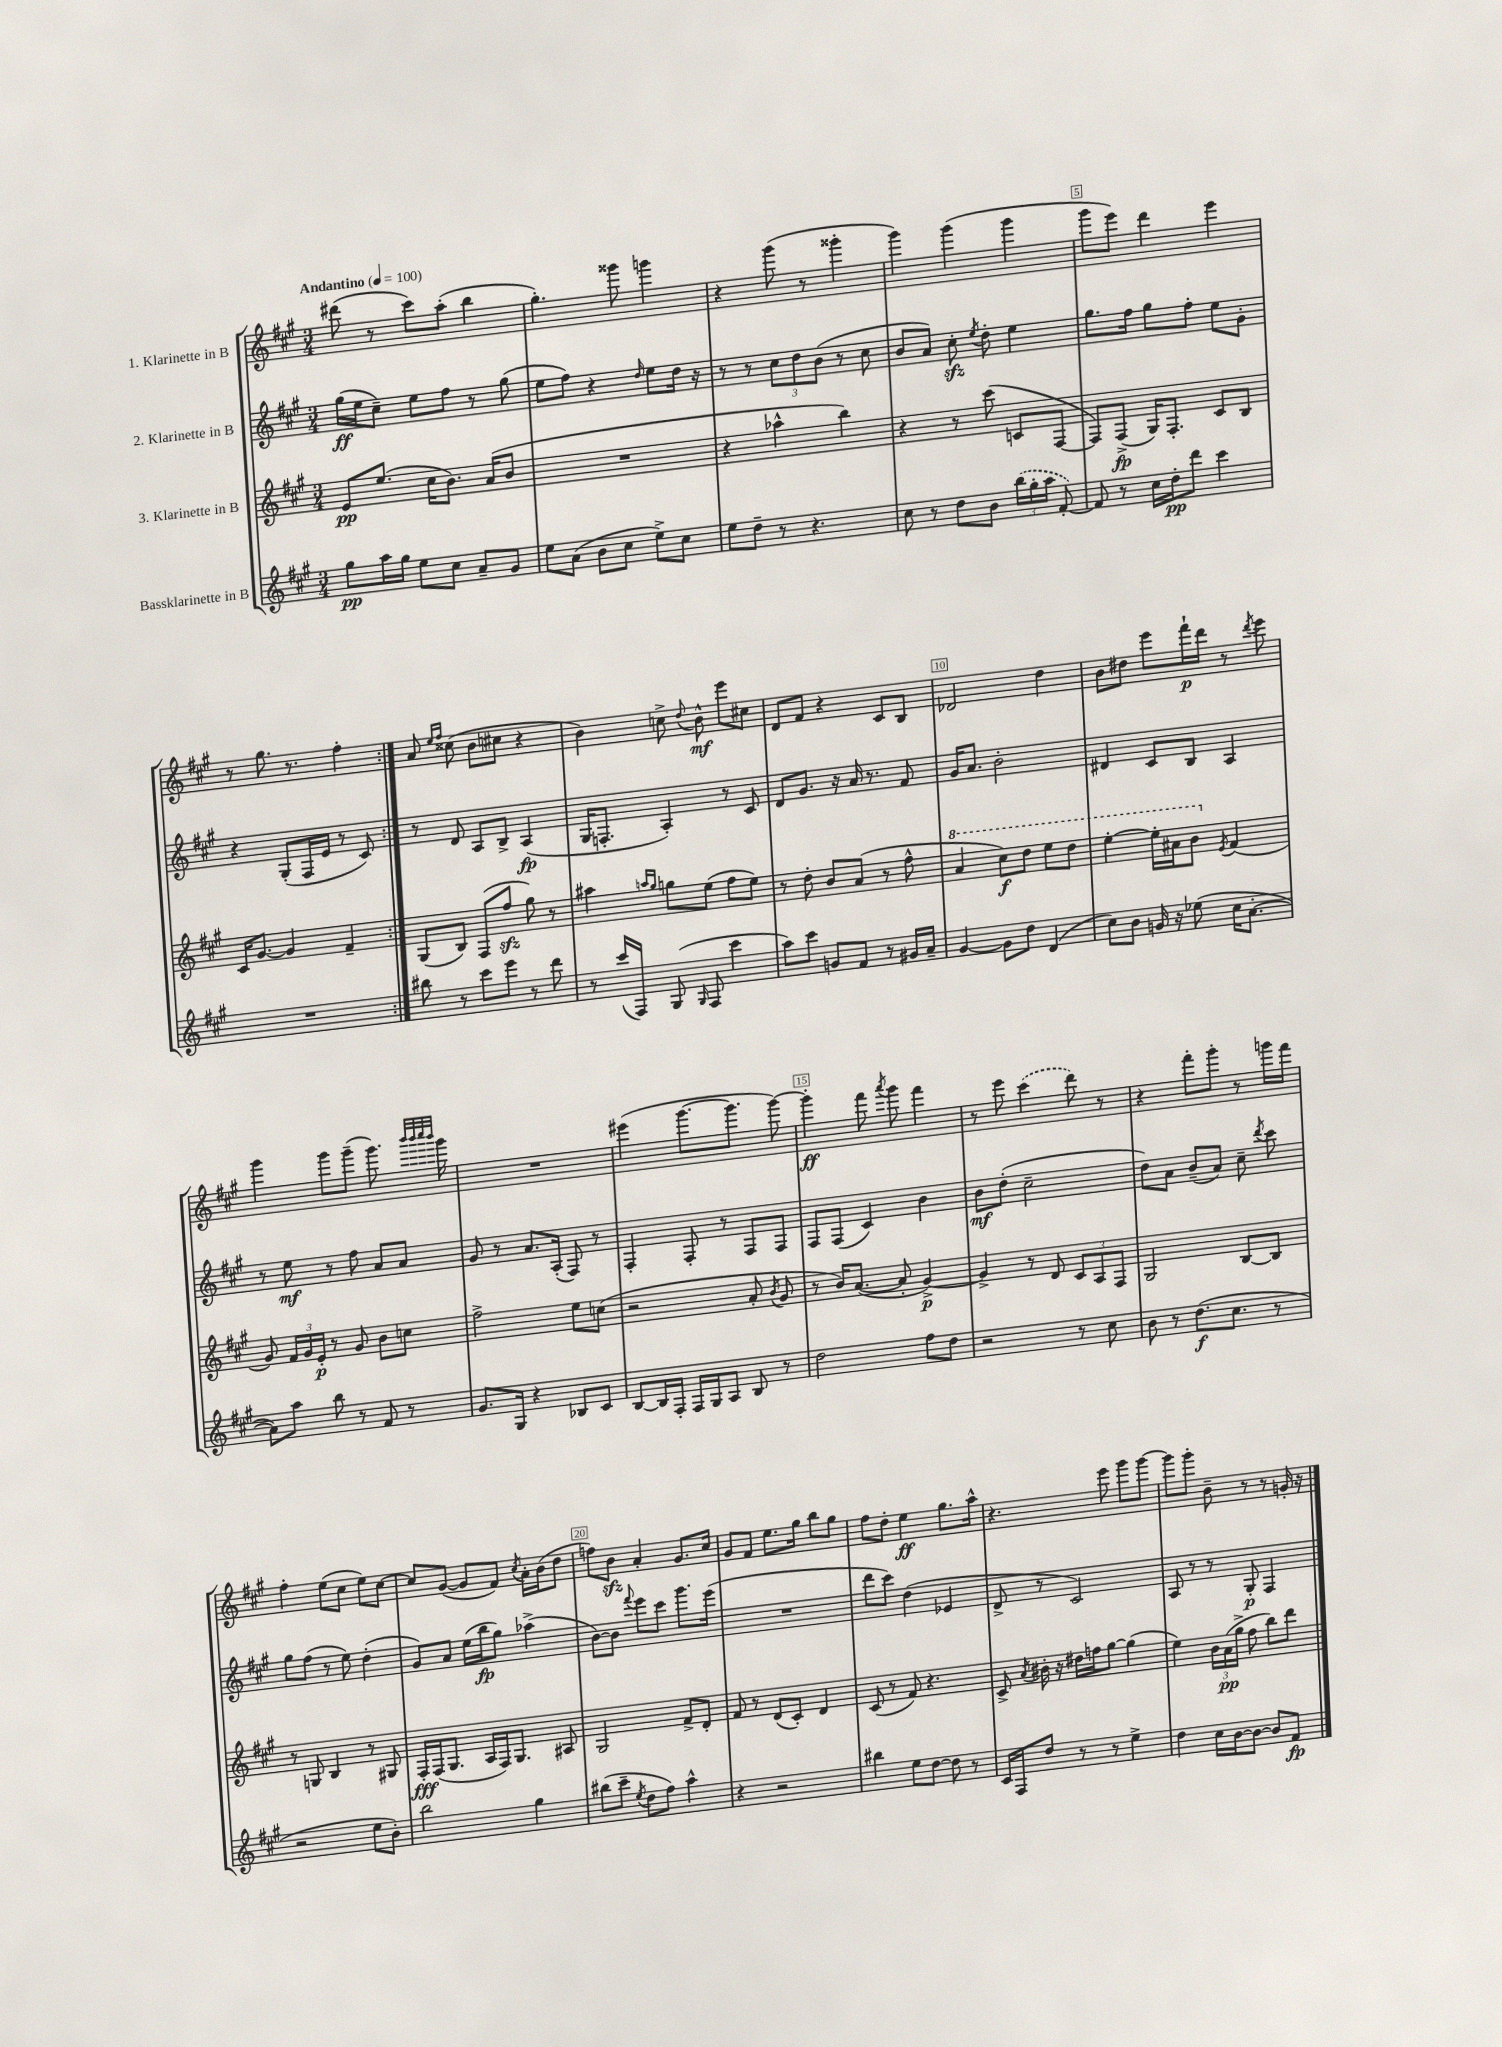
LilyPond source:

<<
\new StaffGroup <<
\new Staff = "s0" \with { instrumentName = "1. Klarinette in B" } {
    \clef treble \key a \major \numericTimeSignature \time 3/4 \tempo "Andantino" 4 = 100
    \autoBeamOff \repeat volta 2 { dis'''8( r8 cis'''8[) a''8]-.( b''4 |
    gis''4.-.) gisis'''8 g'''4 |
    r4 gis'''8( r8 gisis'''4-. |
    gis'''4) gis'''4( gis'''4 |
    gis'''8[ e'''8]) d'''4 e'''4 |
    r8 gis''8. r8. fis''4-. | }
    a'8 \grace { e''16[ fis''16] } cisis''8( b'8[ cis''8] r4 |
    b'4) c''8-> \appoggiatura { d''8 } b'8-^\mf e'''8[ cis''8] |
    d'8[ fis'8] r4 cis'8[ b8] |
    des'2 d''4 |
    b'8[ dis''8] e'''8[ fis'''16-!\p d'''16] r8 \acciaccatura { d'''8 } e'''8 |
    gis'''4 gis'''8[ gis'''8]--( gis'''8.) \grace { b'''32[ b'''32 cis''''32 b'''32] } gis'''16 |
    R2. |
    eis'''4( gis'''8.[~ gis'''8.] gis'''8~) |
    gis'''4-.\ff fis'''8 \acciaccatura { a'''8 } gis'''8 fis'''4 |
    r8 e'''8 \once \slurDashed cis'''4( d'''8) r8 |
    r4 fis'''8[-. gis'''8]-. r8 g'''16[ fis'''16] |
    fis''4-. e''8[( cis''8] e''8[) cis''8]~ |
    cis''8[ gis'8]~( gis'8[ fis'8]) \acciaccatura { cis''8 } a'16[-. b'16( d''8] |
    f''8[) b'8]\sfz a'4-. gis'8.[ cis''16] |
    gis'8[ fis'8] e''8.[ gis''16] b''8[ gis''8] |
    fis''8[ d''8]-. e''4\ff gis''8.[ a''16]-^ |
    r4. e'''8 gis'''8[ gis'''8]~ |
    gis'''8[ gis'''8]-. b'8-- r8 r8 g'16-. r16 \bar "|." |
}
\new Staff = "s1" \with { instrumentName = "2. Klarinette in B" } {
    \clef treble \key a \major \numericTimeSignature \time 3/4
    \autoBeamOff \repeat volta 2 { gis''16[\ff( e''16 cis''8]--) e''8[ fis''8] r8 gis''8( |
    e''8[ fis''8]) r4 \grace { d''16 } e''8[ d''16] r16 |
    r8 r8 \tuplet 3/2 { cis''8[ d''8 b'8]( } r8 cis''8 |
    b'8[ a'8]) cis''8-.\sfz \acciaccatura { e''8 } d''8-. e''4 |
    gis''8.[ fis''16] gis''8[ fis''8]-. e''8[ gis'8]-. |
    r4 gis8[-.( fis16 e'16] r8 cis'8) | }
    r8 d'8 a8[ b8]-> a4\fp( |
    gis16[ f8.]-. a4-.) r8 cis'8 |
    d'8[ gis'8.] r16 a'16 r8. fis'8 |
    gis'16[ a'8.] b'2-. |
    dis'4 cis'8[ b8] a4 |
    r8 e''8\mf r8 fis''8 a'8[ a'8] |
    gis'8 r8 a'8.[ a16]-.( fis8) r8 |
    fis4-. fis8-. r8 fis8[ fis8] |
    fis8[ fis8]( cis'4) b'4 |
    b'8[\mf d''8]-.( cis''2-- |
    d''8[) a'8] b'8[--( a'8]) cis''8-- \acciaccatura { d'''8 } cis'''8 |
    gis''8[ fis''8]( r8 e''8) d''4-.( |
    gis'8[) a'8] e''16[( b''16\fp gis''8]) aes''4->( |
    b'8[~) b'8] \appoggiatura { fis'''8 } e'''8[ cis'''8] gis'''8.[ e'''16]( |
    R2. |
    d'''8[ cis'''8]) d''4( ees'4 |
    d'8-> r8 cis'2) |
    a8 r8 r8 gis8-.\p fis4 \bar "|." |
}
\new Staff = "s2" \with { instrumentName = "3. Klarinette in B" } {
    \clef treble \key a \major \numericTimeSignature \time 3/4
    \autoBeamOff \repeat volta 2 { e'8[\pp e''8.]( cis''16[ b'8.]) a'16[( b'8] |
    R2. |
    r4 aes''4-^ b''4) |
    r4 r8 cis'''8( c'8[ fis8]~ |
    fis8[) fis8]->\fp( gis16[) fis8.]-. cis'8[ b8] |
    cis'16[ gis'8.]~ gis'4 fis'4-- | }
    gis8[( b8]) fis8[( fis''8]\sfz gis''8) r8 |
    ais''4 \grace { a''16[ gis''16] } g''8[ e''8]( fis''8[ e''8]) |
    r8 d''8-. b'8[ a'8]( r8 fis''8-^ |
    \ottava #1 a''4 cis'''8[\f) d'''8] e'''8[ d'''8] |
    e'''4~-. e'''16[-. ais''16 b''8] \ottava #0 \acciaccatura { e'8 } fis'4( |
    gis'8) \tuplet 3/2 { fis'16[ gis'16 e'16]-.\p } r8 gis'8 b'8[ c''8] |
    fis''2-> e''8[ c''8]( |
    r2 a'8-. \acciaccatura { b'8 } gis'8 |
    r8 b'16[) a'8.]~( a'8-. gis'4~->\p) |
    gis'4-> r8 d'8 \tuplet 3/2 { cis'8[ a8 fis8] } |
    gis2 b8[~ b8] |
    r8 g8 b4 r8 gis8 |
    fis16[-.\fff fis16( gis8.] a16[ fis16) gis8.] ais8 |
    gis2 fis'8[-> d'8]-. |
    fis'8 r8 d'8[( cis'8]-.) d'4 |
    cis'8( r8 fis'8) r4. |
    cis'8-> \acciaccatura { a'8 } bis'16-. r16 dis''16[ f''16 gis''8]~ gis''4( |
    e''4) \tuplet 3/2 { b'16[ a'16\pp( gis''16]-> } fis''8 b''8[) d'''8] \bar "|." |
}
\new Staff = "s3" \with { instrumentName = "Bassklarinette in B" } {
    \clef treble \key a \major \numericTimeSignature \time 3/4
    \autoBeamOff \repeat volta 2 { gis''8[\pp a''16 gis''16] e''8[ cis''8] a'8[-- gis'8] |
    e''8[ a'8]( b'8[ cis''8] e''8[->) cis''8] |
    e''8[ d''8]-- r8 r4. |
    cis''8 r8 d''8[ b'8] \tuplet 3/2 { \once \slurDashed b''16[( gis''16-. a''16] } fis'8~-.) |
    fis'8 r8 cis''16[ d''16-.\pp d'''8] cis'''4 |
    R2. | }
    bis''8 r8 cis'''8[ e'''8] r8 d'''8 |
    r8 cis'''16[( fis16]) gis8( \grace { gis16 } fis8 cis'''4 |
    a''8[) cis'''8] g'8[ fis'8] r8 gis'16[ a'16]-- |
    gis'4~ gis'8[ d''8] d'4( |
    cis''8[) b'8] g'16 r16 ees''8( cis''16[ a'8.]~-. |
    a'8[) a''8] b''8 r8 fis'8 r8 |
    gis'8.[ gis16] r4 bes8[ cis'8] |
    b8[~ b16 fis16]-. fis16[ gis16 a8] b8 r8 |
    d''2 fis''8[ d''8] |
    r2 r8 cis''8 |
    b'8 r8 d''8.[\f( cis''8.] r8 |
    r2 e''8[ b'8]-.) |
    b''2 gis''4 |
    bis''8[( cis'''8]-- \acciaccatura { e''8 } d''8[ fis''8]) a''4-^ |
    r4 r2 |
    bis''4 e''8[ d''8]~ d''8 r8 |
    cis'16[ fis16 d''8] r8 r8 e''4-> |
    d''4 cis''16[ b'16~ b'8]~ b'8[ fis'8]\fp \bar "|." |
}
>>
>>
\layout { \context { \Score \override BarNumber.break-visibility = ##(#f #t #t) barNumberVisibility = #(every-nth-bar-number-visible 5) \override BarNumber.stencil = #(make-stencil-boxer 0.1 0.3 ly:text-interface::print) } }
